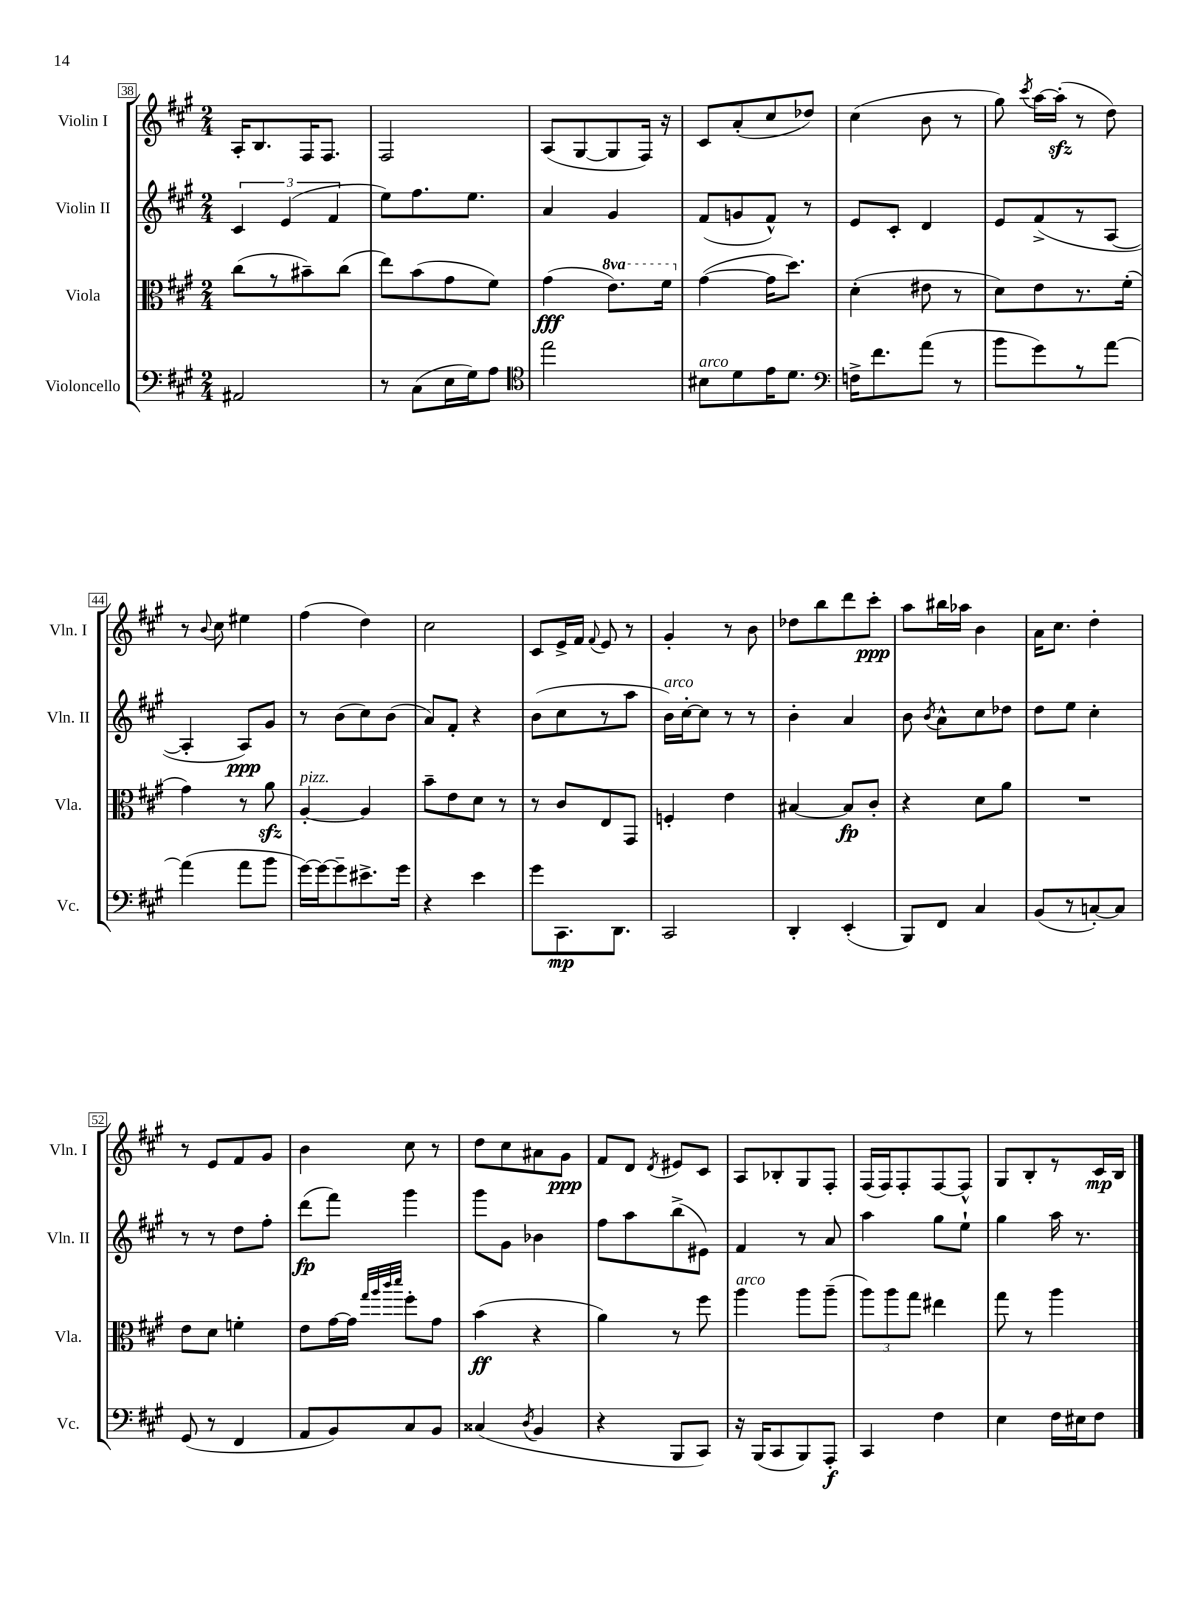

**kern	**kern	**kern	**kern
*staff4	*staff3	*staff2	*staff1
*clefF4	*clefC3	*clefG2	*clefG2
*k[f#c#g#]	*k[f#c#g#]	*k[f#c#g#]	*k[f#c#g#]
*M2/4	*M2/4	*M2/4	*M2/4
2AA#	(8cc#	6c#	16A'
.	.	.	8.B
.	8r	.	.
.	.	(6e	.
.	8b#~)	.	16F#
.	.	.	8.F#
.	.	6f#	.
.	(8cc#	.	.
=	=	=	=
8r	8ee)	8ee)	2F#
(8C#	(8b	8.ff#	.
16E	8g#	.	.
16G#)	.	8.ee	.
8A	8f#)	.	.
=	=	=	=
*clefC4	*	*	*
2ee	(4g#	4a	(8A
.	.	.	[8G#
.	8.ee)	4g#	8G#]
.	.	.	16F#)
.	16ff#	.	16r
=	=	=	=
8B#	([4g#	(8f#	8c#
8d	.	8g	(8a'
16e	16g#]	8f#^^)	8cc#
8.d	8.dd)	.	.
.	.	8r	8dd-)
=	=	=	=
*clefF4	*	*	*
16F^	(4d'	8e	(4cc#
8.f#	.	.	.
.	.	8c#'	.
(8a	8e#	4d	8b
8r	8r	.	8r
=	=	=	=
8b	8d)	8e	8gg#)
.	.	.	8qccc#
8g#)	8e	(8f#^	[16aa
.	.	.	(16aa']
8r	8.r	8r	8r
[8a	.	[8A	8dd)
.	(16f#'	.	.
=	=	=	=
(4a]	4g#)	4A']	8r
.	.	.	8qqb
.	.	.	8cc#
8a	8r	8A)	4ee#
8b	8a	8g#	.
=	=	=	=
[16g#)	[4A'	8r	(4ff#
16g#_	.	.	.
8g#~]	.	(8b	.
8.e#^	4A]	8cc#)	4dd)
.	.	(8b	.
16g#	.	.	.
=	=	=	=
4r	8b~	8a)	2cc#
.	8e	8f#'	.
4e	8d	4r	.
.	8r	.	.
=	=	=	=
8g#	8r	(8b	8c#
8.CC#	8c#	8cc#	16e^
.	.	.	16f#
.	.	.	8qqf#
.	8E	8r	8e
8.DD	.	.	.
.	8GG#	8aa	8r
=	=	=	=
2CC#	4F'	16b)	4g#'
.	.	[16cc#'	.
.	.	8cc#]	.
.	4e	8r	8r
.	.	8r	8b
=	=	=	=
4DD'	[4B#	4b'	8dd-
.	.	.	8bb
(4EE'	8B#]	4a	8ddd
.	8c#'	.	8ccc#'
=	=	=	=
8BBB)	4r	8b	8aa
.	.	8qb	.
8FF#	.	8a^^	16bb#
.	.	.	16aa-
4C#	8d	8cc#	4b
.	8a	8dd-	.
=	=	=	=
(8BB	2r	8dd	16a
.	.	.	8.cc#
8r	.	8ee	.
[8C')	.	4cc#'	4dd'
8C]	.	.	.
=	=	=	=
(8GG#	8e	8r	8r
8r	8d	8r	8e
4FF#	4f'	8dd	8f#
.	.	8ff#'	8g#
=	=	=	=
8AA	8e	(8ddd	4b
8BB)	[16g#	8fff#)	.
.	16g#]	.	.
.	32qqgg#	.	.
.	32qqaa	.	.
.	32qqccc#	.	.
.	32qqddd	.	.
8C#	8ff#'	4ggg#	8cc#
8BB	8g#	.	8r
=	=	=	=
(4C##	(4b	8ggg#	8dd
.	.	8g#	8cc#
8qD	.	.	.
4BB	4r	4b-	8a#
.	.	.	8g#
=	=	=	=
4r	4a)	8ff#	8f#
.	.	8aa	8d
.	.	.	8qd
8BBB	8r	(8bb^	8e#
8CC#)	8ff#	8e#)	8c#
=	=	=	=
16r	4aa	4f#	8A
(16BBB	.	.	.
8CC#	.	.	8B-'
8BBB)	8aa	8r	8G#
8AAA'	(8aa~	8a	8F#'
=	=	=	=
4CC#	12aa)	4aa	(16F#
.	.	.	16F#)
.	12aa	.	.
.	.	.	8F#'
.	12gg#	.	.
4F#	4ee#	8gg#	[8F#
.	.	8ee`	8F#^^]
=	=	=	=
4E	8gg#	4gg#	8G#
.	8r	.	8B'
16F#	4aa	16aa	8r
16E#	.	8.r	.
8F#	.	.	16c#
.	.	.	16B
==	==	==	==
*-	*-	*-	*-
